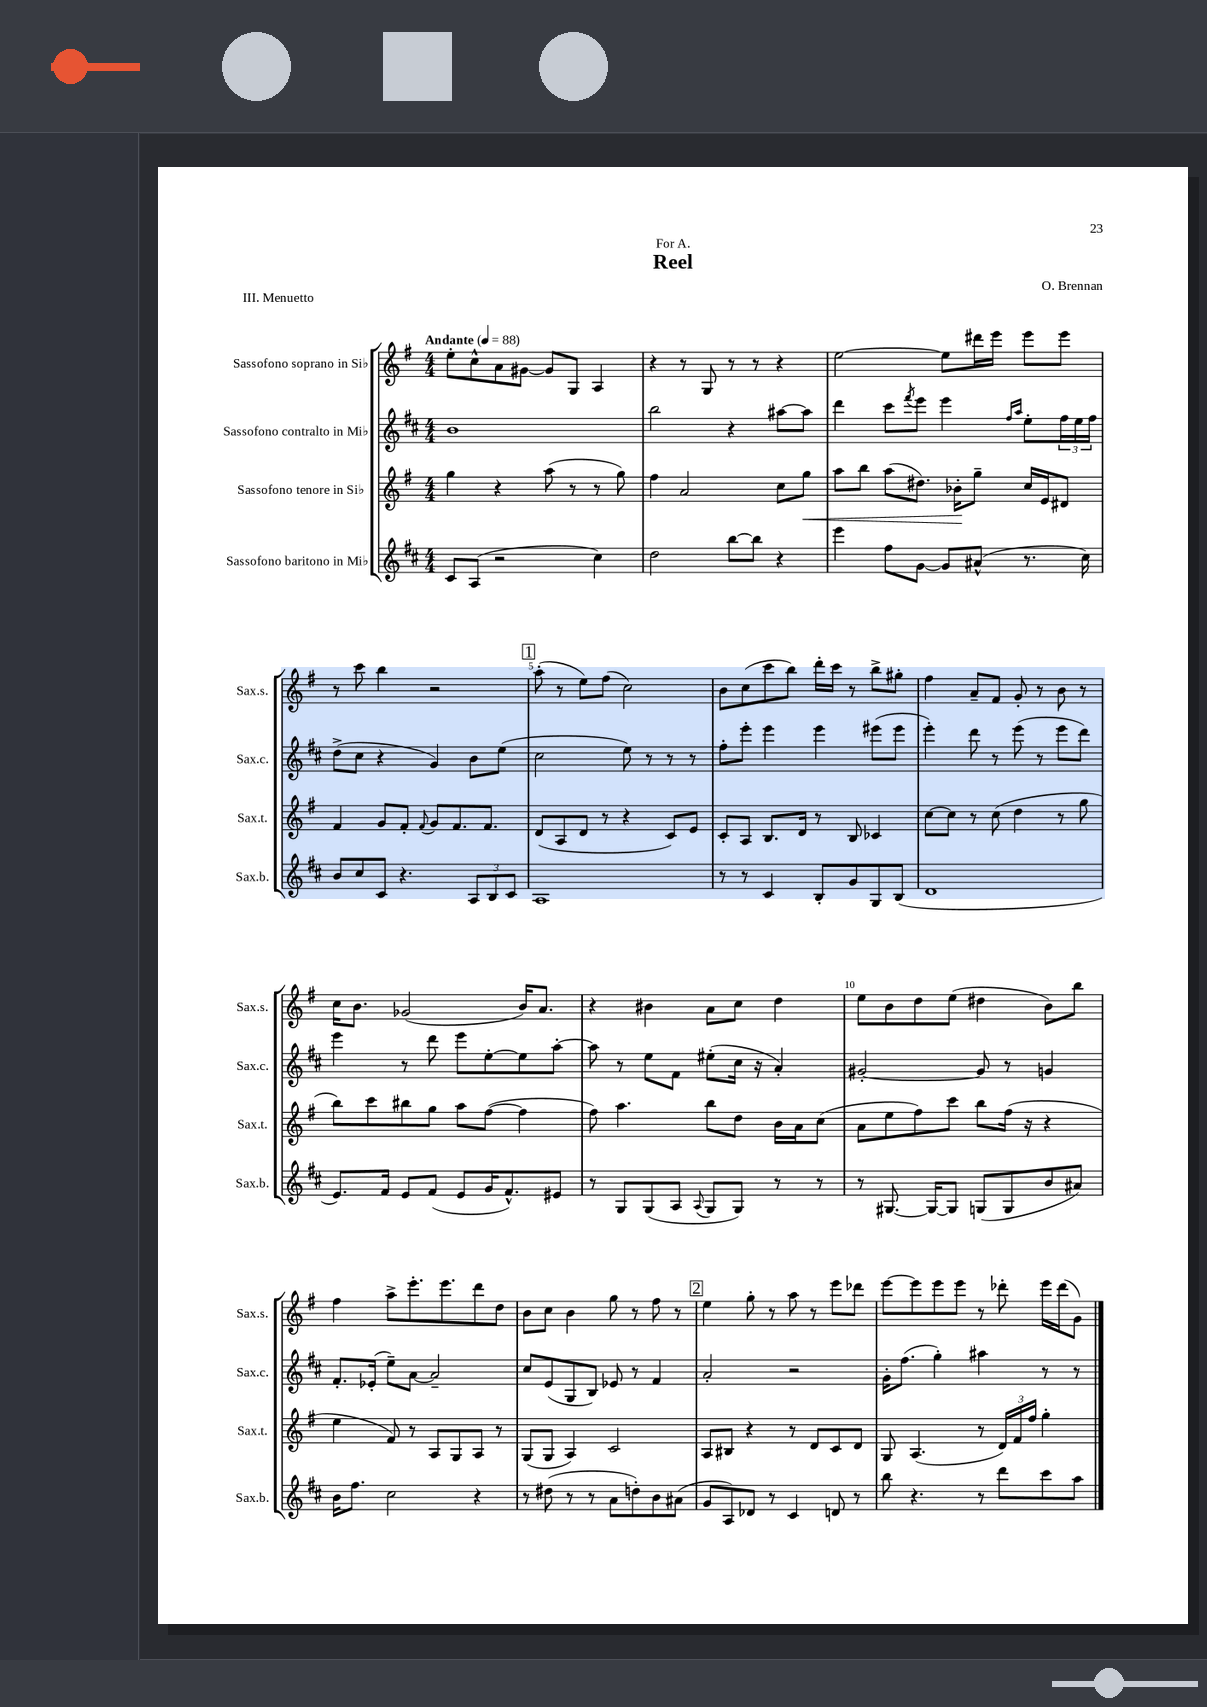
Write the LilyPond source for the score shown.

\header { title = "Reel" composer = "O. Brennan" dedication = "For A." piece = "III. Menuetto" }
<<
\new StaffGroup <<
\new Staff = "s0" \with { instrumentName = "Sassofono soprano in Sib" shortInstrumentName = "Sax.s." } {
    \clef treble \key g \major \numericTimeSignature \time 4/4 \tempo "Andante" 4 = 88
    e''8-. c''8-^ a'8 gis'8~ gis'8 g8 a4 |
    r4 r8 g8 r8 r8 r4 |
    e''2~ e''8 dis'''16 e'''16 e'''8 e'''8 |
    r8 c'''8 b''4 r2 |
    \mark \markup { \box "1" } a''8-.( r8 e''8) fis''8( c''2) |
    b'8 c''8( c'''8 b''8) d'''16-. c'''16 r8 b''8-> gis''8-. |
    fis''4 a'8-- fis'8 g'8-. r8 b'8 r8 |
    c''16 b'8. ges'2( b'16) a'8. |
    r4 bis'4 a'8 c''8 d''4 |
    e''8 b'8 d''8 e''8( dis''4 b'8) b''8 |
    fis''4 a''8-> e'''8.-. e'''8. d'''8 d''8 |
    b'8 c''8 b'4 g''8 r8 fis''8 r8 |
    \mark \markup { \box "2" } e''4 g''8-. r8 a''8 r8 e'''8 des'''8 |
    e'''8~ e'''8 e'''8 e'''8 r8 des'''8-. e'''16 des'''16( g'8) \bar "|." |
}
\new Staff = "s1" \with { instrumentName = "Sassofono contralto in Mib" shortInstrumentName = "Sax.c." } {
    \clef treble \key d \major \numericTimeSignature \time 4/4
    b'1 |
    b''2 r4 ais''8~ ais''8 |
    d'''4 cis'''8 \acciaccatura { fis'''8 } e'''8 e'''4 \grace { fis''16 a''16 } e''8-. \tuplet 3/2 { fis''16 e''16 fis''16 } |
    d''8->( cis''8 r4 g'4) b'8 e''8( |
    \mark \markup { \box "1" } cis''2 e''8) r8 r8 r8 |
    fis''8-. e'''8-. e'''4 e'''4 eis'''8( eis'''8 |
    e'''4-.) d'''8 r8 e'''8( r8 e'''8 d'''8) |
    e'''4 r8 d'''8 e'''8 e''8~-. e''8 a''8~-. |
    a''8 r8 e''8 fis'8 eis''8-.( cis''16 r16 a'4-.) |
    gis'2~-. gis'8 r8 g'4 |
    fis'8.-. ees'16-.( e''8--) a'8~ a'2-- |
    cis''8 e'8( g8 b8) ees'8 r8 fis'4 |
    \mark \markup { \box "2" } a'2-. r2 |
    g'16-. fis''8.( g''4-.) ais''4 r8 r8 \bar "|." |
}
\new Staff = "s2" \with { instrumentName = "Sassofono tenore in Sib" shortInstrumentName = "Sax.t." } {
    \clef treble \key g \major \numericTimeSignature \time 4/4
    g''4 r4 a''8( r8 r8 g''8) |
    fis''4 a'2 c''8 g''8\< |
    a''8 b''8 a''8( dis''8.) bes'16-.\! g''8-- c''16 e'16 dis'8 |
    fis'4 g'8 fis'8-. \appoggiatura { fis'8 } g'8 fis'8. fis'8. |
    \mark \markup { \box "1" } d'8( a8 d'8 r8 r4 c'8) e'8 |
    c'8-. a8 b8. d'16 r8 b8 ces'4 |
    c''8~ c''8 r8 c''8( d''4 r8 g''8 |
    b''8) c'''8 bis''8 g''8 a''8 fis''8~( fis''4 |
    fis''8) a''4. b''8 d''8 b'16 a'16 c''8( |
    a'8 e''8 fis''8) c'''8 b''8 fis''16( r16 r4 |
    e''4 fis'8) r8 a8 g8 a8 r8 |
    g8( g8 a4) c'2 |
    \mark \markup { \box "2" } a8 bis8 r4 r8 d'8 c'8 d'8 |
    g8 a4.( r8 \tuplet 3/2 { d'16) fis'16 fis''16 } g''4-. \bar "|." |
}
\new Staff = "s3" \with { instrumentName = "Sassofono baritono in Mib" shortInstrumentName = "Sax.b." } {
    \clef treble \key d \major \numericTimeSignature \time 4/4
    cis'8 a8( r2 cis''4) |
    d''2 b''8~ b''8 r4 |
    e'''4 fis''8 g'8~ g'8 ais'8-^( r8. cis''16) |
    b'8 cis''8 cis'8 r4. \tuplet 3/2 { a8 b8 cis'8 } |
    \mark \markup { \box "1" } a1 |
    r8 r8 cis'4 b8-. g'8 g8 b8( |
    d'1 |
    e'8.) fis'16 e'8 fis'8( e'8 g'16 fis'8.-^) eis'8 |
    r8 g8 g8( a8 \appoggiatura { a8 } g8 g8) r8 r8 |
    r8 gis8.~ gis16~ gis8 g8( g8 b'8 ais'8) |
    b'16 fis''8. cis''2 r4 |
    r8 dis''8( r8 r8 a'8 d''8-.) b'8 ais'8( |
    \mark \markup { \box "2" } g'8 a8) des'8 r8 cis'4 d'8 r8 |
    b''8 r4. r8 d'''8 cis'''8 a''8 \bar "|." |
}
>>
>>
\layout { \context { \Score \override BarNumber.break-visibility = ##(#f #t #t) barNumberVisibility = #(every-nth-bar-number-visible 5) } }
